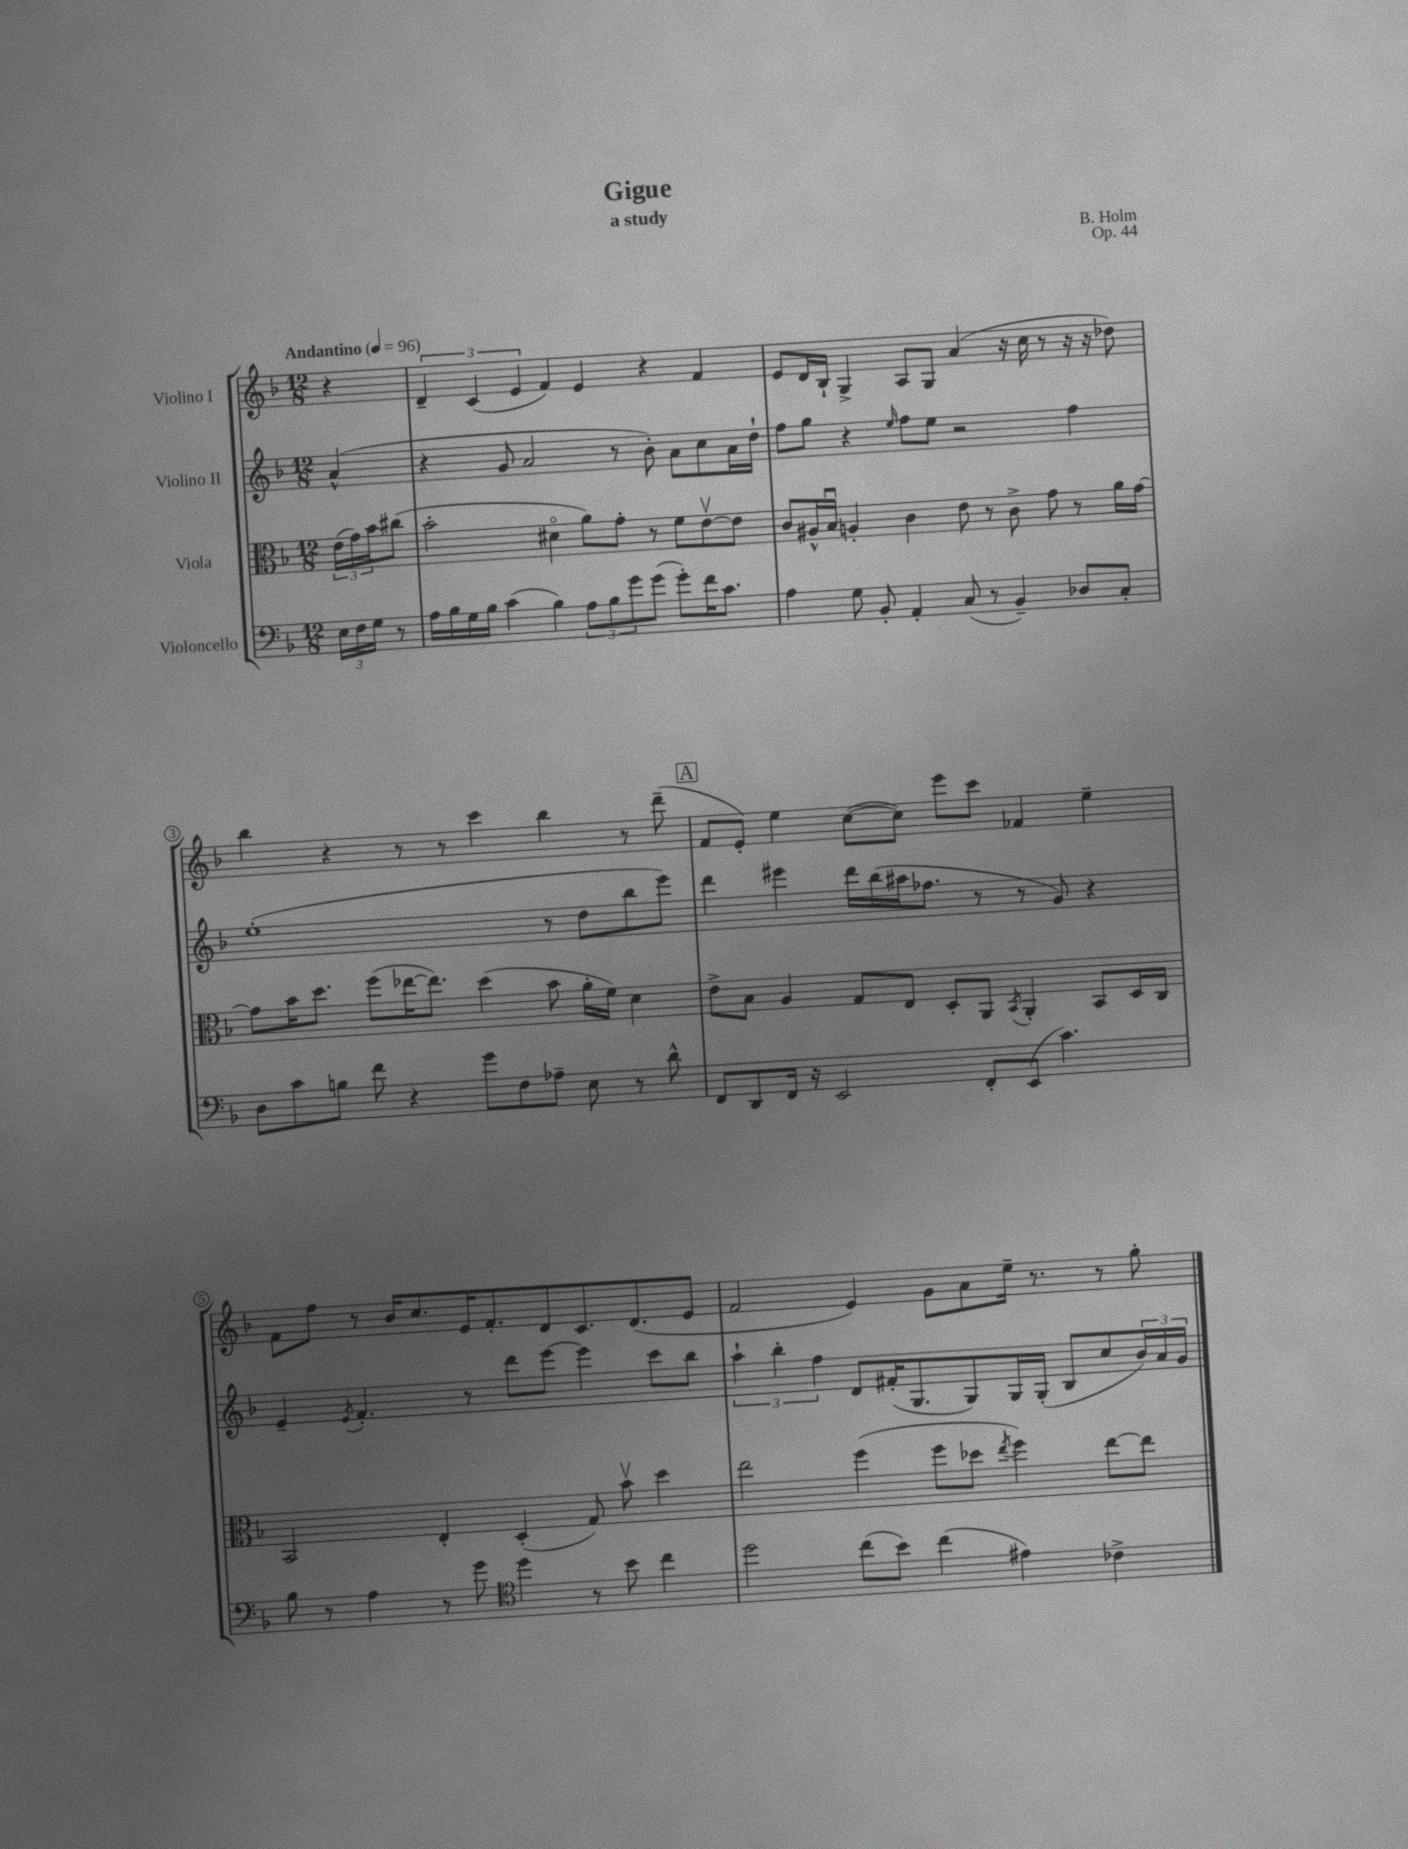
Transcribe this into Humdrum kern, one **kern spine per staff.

**kern	**kern	**kern	**kern
*part4	*part3	*part2	*part1
*staff4	*staff3	*staff2	*staff1
*I"Violoncello	*I"Viola	*I"Violino II	*I"Violino I
*clefF4	*clefC3	*clefG2	*clefG2
*k[b-]	*k[b-]	*k[b-]	*k[b-]
*M12/8	*M12/8	*M12/8	*M12/8
*MM96	*MM96	*MM96	*MM96
=	=	=	=
!	!	!	!LO:TX:a:B:t=Andantino
24E\LL	(24e\LL	(4a^^/	4r
24F\	24g\)	.	.
24G\JJ	24b-\J	.	.
8r	(8cc#X\J	.	.
=1	=1	=1	=1
16A\LL	2b-'\	4r	6d~/
16B-\	.	.	.
16G\	.	.	.
.	.	.	(6c/
16B-\JJ	.	.	.
(4c\	.	8g/	.
.	.	.	6e/
.	.	2a/	.
4B-\)	4d#X\	.	4f/)
12A\L	8a\L)	.	4e/
12B-\	.	.	.
.	8g'\J	8r	.
12g\	.	.	.
(8g\J	8r	8b-'\)	4r
8g'\L)	8f\L	8a\L	.
16f\K	[8ev\	8cc\	4f/
8.c\J	.	.	.
.	8e\J]	16a\L	.
.	.	16dd`\JJ	.
=2	=2	=2	=2
4A\	8c/L	8ff\L	8e/L
.	16A#X^^/L	8gg\J	16d/L
.	16B-u/JJ	.	16B-`/JJ
8G\	4An'/	4r	4G^/
8BB-'/	.	.	.
.	.	16qqee/	.
4AA'/	4c\	8ff\L	8A/L
.	.	8ee\J	8G/J
(8C/	8e\	2r	(4a/
8r	8r	.	.
4BB-~/)	8c^\	.	16r
.	.	.	16cc\
.	8g\	.	8r
8D-X/L	8r	4ff\	16r
.	.	.	16r
8C'/J	16a\LL	.	8dd-X\)
.	[16g\JJ	.	.
!!LO:LB:g=z
=3	=3	=3	=3
8D\L	8g\L]	(1ee'	4bb-\
8c\	16b-\K	.	.
.	8.dd\J	.	.
8Bn\J	.	.	4r
8f\	(8ff\L	.	.
4r	[16ee-X\K	.	8r
.	8.ee-\J])	.	.
.	.	.	8r
8g\L	(4dd\	.	4ccc\
8F\	.	.	.
8A-X~\J	8b-\	8r	4bb-\
8E\	16a'\LL	8dd\L	.
.	16f\JJ)	.	.
8r	4d\	8bb-\	8r
8d^^\	.	8eee\J)	(8ddd~\
!!LO:REH:place=s1:t=A
=4	=4	=4	=4
8FF/L	8e^\L	4ddd\	8f/L
8DD/	8B-\J	.	8e'/J)
16FF/Jk	4A/	4eee#X\	4ee\
16r	.	.	.
2EE/	.	.	.
.	8G/L	16ddd\LL	([8cc\L
.	.	(16bb-\	.
.	8E/J	16aa#X\J	8cc\J])
.	.	8.ff-X\J	.
.	8D'/L	.	8eee\L
8FF'/L	8AA/J	8r	8ccc\J
.	8qBB-/	.	.
(8EE/J	4AA'/	8r	4f-X/
4.c\)	.	8g/)	.
.	8BB-/L	4r	4ee~\
.	16D/L	.	.
.	16C/JJ	.	.
!!LO:LB:g=z
=5	=5	=5	=5
8B-\	2BB-/	4e~/	8f\L
8r	.	.	8ff\J
.	.	8qe/	.
4A\	.	4.f'/	8r
.	.	.	16b-/KL
.	.	.	8.cc/
8r	4E'/	.	.
8g\	.	8r	16e/K
.	.	.	8.f'/
*clefC4	*	*	*
4dd\	(4D'/	8ddd\L	.
.	.	[8eee\J	8d/
8r	8G/)	4eee\]	8.c/
8b-\	8b-v\	.	.
.	.	.	(8.d/
4cc\	4dd\	8ccc\L	.
.	.	8bb-\J	8e/J
=6	=6	=6	=6
2dd\	2ee\	6aa`\	2f/
.	.	6bb-'\	.
.	.	6ff\	.
(8cc\L	(4ff\	8d/L	4e/)
8b-\J)	.	(16f#X'/K	.
.	.	8.G/	.
(4cc\	8ff\L	.	8g\L
.	8dd-X\J	8G/)	8a\
.	8qee/	.	.
4e#X\)	4ff\)	16G/L	16ee~\Jk
.	.	(16G'/JJ	8.r
.	.	8B-/L	.
4c-X^\	[8ee\L	8cc/	8r
.	8ee\J]	24b-/L)	8gg'\
.	.	24a/	.
.	.	24g/JJ	.
==	==	==	==
*-	*-	*-	*-
